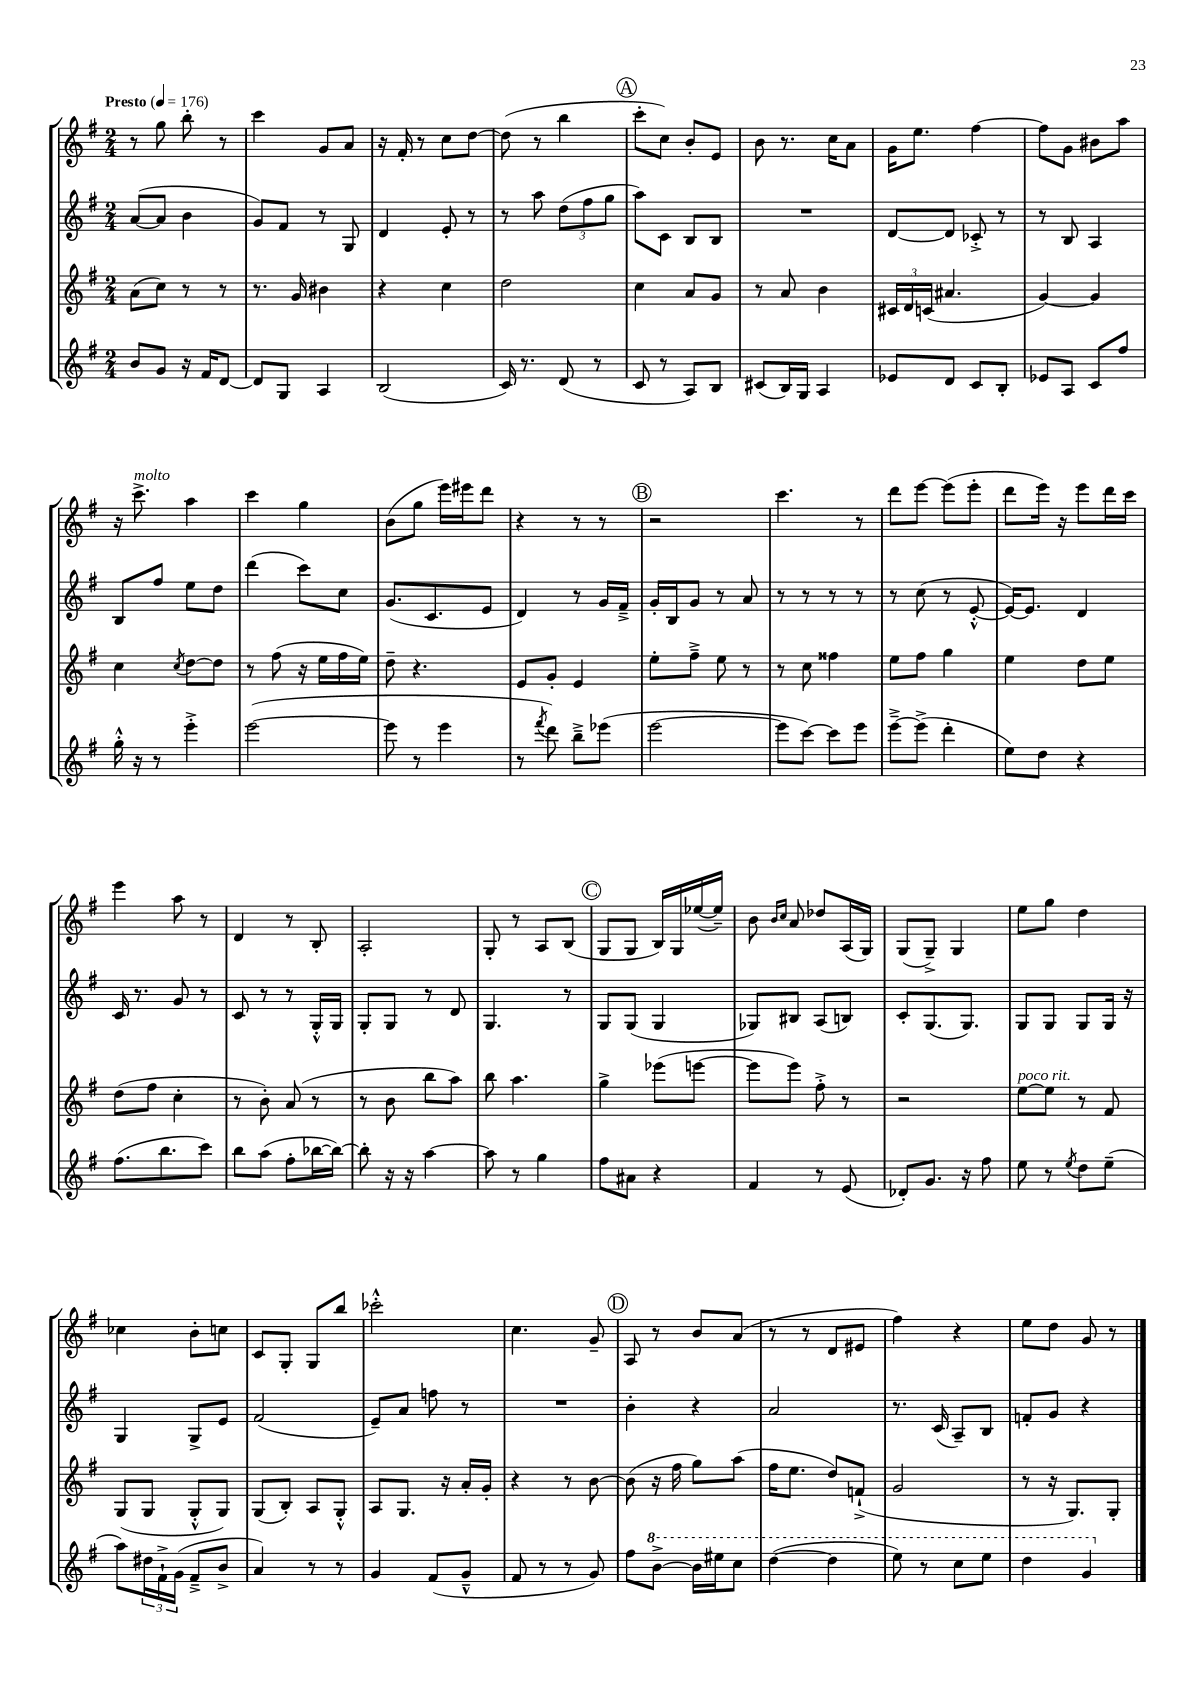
<<
\new StaffGroup <<
\new Staff = "s0" {
    \clef treble \key g \major \numericTimeSignature \time 2/4 \tempo "Presto" 4 = 176
    r8 g''8 b''8-. r8 |
    c'''4 g'8 a'8 |
    r16 fis'16-. r8 c''8 d''8~ |
    d''8( r8 b''4 |
    \mark \markup { \circle "A" } c'''8-. c''8) b'8-. e'8 |
    b'8 r8. c''16 a'8 |
    g'16 e''8. fis''4~ |
    fis''8 g'8 bis'8 a''8 |
    r16 c'''8.->^\markup { \italic "molto" } a''4 |
    c'''4 g''4 |
    b'8( g''8 e'''16) eis'''16 d'''8 |
    r4 r8 r8 |
    \mark \markup { \circle "B" } r2 |
    c'''4. r8 |
    d'''8 e'''8~ e'''8( e'''8-. |
    d'''8 e'''16) r16 e'''8 d'''16 c'''16 |
    e'''4 a''8 r8 |
    d'4 r8 b8-. |
    a2-. |
    g8-. r8 a8 b8( |
    \mark \markup { \circle "C" } g8 g8 b16) g16 ees''16~( ees''16--) |
    b'8 \grace { b'16 c''16 } a'8 des''8 a16( g16) |
    g8( g8--->) g4 |
    e''8 g''8 d''4 |
    ces''4 b'8-. c''8 |
    c'8 g8-. g8 b''8 |
    ces'''2-.-^ |
    c''4. g'8-- |
    \mark \markup { \circle "D" } a8 r8 b'8 a'8( |
    r8 r8 d'8 eis'8 |
    fis''4) r4 |
    e''8 d''8 g'8 r8 \bar "|." |
}
\new Staff = "s1" {
    \clef treble \key g \major \numericTimeSignature \time 2/4
    a'8~( a'8 b'4 |
    g'8) fis'8 r8 g8 |
    d'4 e'8-. r8 |
    r8 a''8 \tuplet 3/2 { d''8( fis''8 g''8 } |
    \mark \markup { \circle "A" } a''8) c'8 b8 b8 |
    R2 |
    d'8~ d'8 ces'8-.-> r8 |
    r8 b8 a4 |
    b8 fis''8 e''8 d''8 |
    d'''4( c'''8) c''8 |
    g'8.( c'8. e'8 |
    d'4) r8 g'16 fis'16---> |
    \mark \markup { \circle "B" } g'16-. b16 g'8 r8 a'8 |
    r8 r8 r8 r8 |
    r8 c''8( r8 e'8~-.-^ |
    e'16~) e'8. d'4 |
    c'16 r8. g'8 r8 |
    c'8 r8 r8 g16-.-^ g16 |
    g8-. g8 r8 d'8 |
    g4. r8 |
    \mark \markup { \circle "C" } g8 g8( g4 |
    ges8) bis8 a8( b8) |
    c'8-. g8.( g8.) |
    g8 g8 g8 g16 r16 |
    g4 g8-> e'8 |
    fis'2( |
    e'8--) a'8 f''8 r8 |
    R2 |
    \mark \markup { \circle "D" } b'4-. r4 |
    a'2 |
    r8. c'16( a8--) b8 |
    f'8-. g'8 r4 \bar "|." |
}
\new Staff = "s2" {
    \clef treble \key g \major \numericTimeSignature \time 2/4
    a'8( c''8) r8 r8 |
    r8. g'16 bis'4 |
    r4 c''4 |
    d''2 |
    \mark \markup { \circle "A" } c''4 a'8 g'8 |
    r8 a'8 b'4 |
    \tuplet 3/2 { cis'16 d'16 c'16( } ais'4. |
    g'4~) g'4 |
    c''4 \acciaccatura { c''8 } d''8~ d''8 |
    r8 fis''8( r16 e''16 fis''16 e''16) |
    d''8-- r4. |
    e'8 g'8-. e'4 |
    \mark \markup { \circle "B" } e''8-. fis''8---> e''8 r8 |
    r8 c''8 fisis''4 |
    e''8 fis''8 g''4 |
    e''4 d''8 e''8 |
    d''8( fis''8 c''4-. |
    r8 b'8-.) a'8( r8 |
    r8 b'8 b''8 a''8) |
    b''8 a''4. |
    \mark \markup { \circle "C" } g''4-> ees'''8( e'''8~ |
    e'''8 e'''8) fis''8-.-> r8 |
    r2 |
    e''8~^\markup { \italic "poco rit." } e''8 r8 fis'8 |
    g8( g8 g8-.-^ g8) |
    g8( b8-.) a8 g8-.-^ |
    a8 g8. r16 a'16-. g'16-. |
    r4 r8 b'8~ |
    \mark \markup { \circle "D" } b'8( r16 fis''16 g''8) a''8( |
    fis''16 e''8. d''8) f'8-!->( |
    g'2 |
    r8 r16 g8.) g8-. \bar "|." |
}
\new Staff = "s3" {
    \clef treble \key g \major \numericTimeSignature \time 2/4
    b'8 g'8 r16 fis'16 d'8~ |
    d'8 g8 a4 |
    b2( |
    c'16) r8. d'8( r8 |
    \mark \markup { \circle "A" } c'8 r8 a8) b8 |
    cis'8( b16) g16 a4 |
    ees'8 d'8 c'8 b8-. |
    ees'8 a8 c'8 fis''8 |
    g''16-.-^ r16 r8 e'''4-.-> |
    e'''2~( |
    e'''8 r8 e'''4 |
    r8 \acciaccatura { fis'''8 } d'''8) b''8---> ees'''8( |
    \mark \markup { \circle "B" } e'''2~ |
    e'''8 c'''8~) c'''8 e'''8 |
    e'''8~---> e'''8->( d'''4-. |
    e''8) d''8 r4 |
    fis''8.( b''8. c'''8) |
    b''8 a''8( fis''8-. bes''16~ bes''16~) |
    bes''8-. r16 r16 a''4~ |
    a''8 r8 g''4 |
    \mark \markup { \circle "C" } fis''8 ais'8 r4 |
    fis'4 r8 e'8( |
    des'8-.) g'8. r16 fis''8 |
    e''8 r8 \acciaccatura { e''8 } d''8 e''8--( |
    a''8) \tuplet 3/2 { dis''16 fis'16-!-> g'16( } fis'8---> b'8-> |
    a'4) r8 r8 |
    g'4 fis'8( g'8---^ |
    fis'8 r8 r8 g'8) |
    \mark \markup { \circle "D" } fis''8 \ottava #1 b''8~-> b''16 eis'''16 c'''8 |
    d'''4~( d'''4 |
    e'''8) r8 c'''8 e'''8 |
    d'''4 g''4 \ottava #0 \bar "|." |
}
>>
>>
\layout { \context { \Score \remove "Bar_number_engraver" } }
